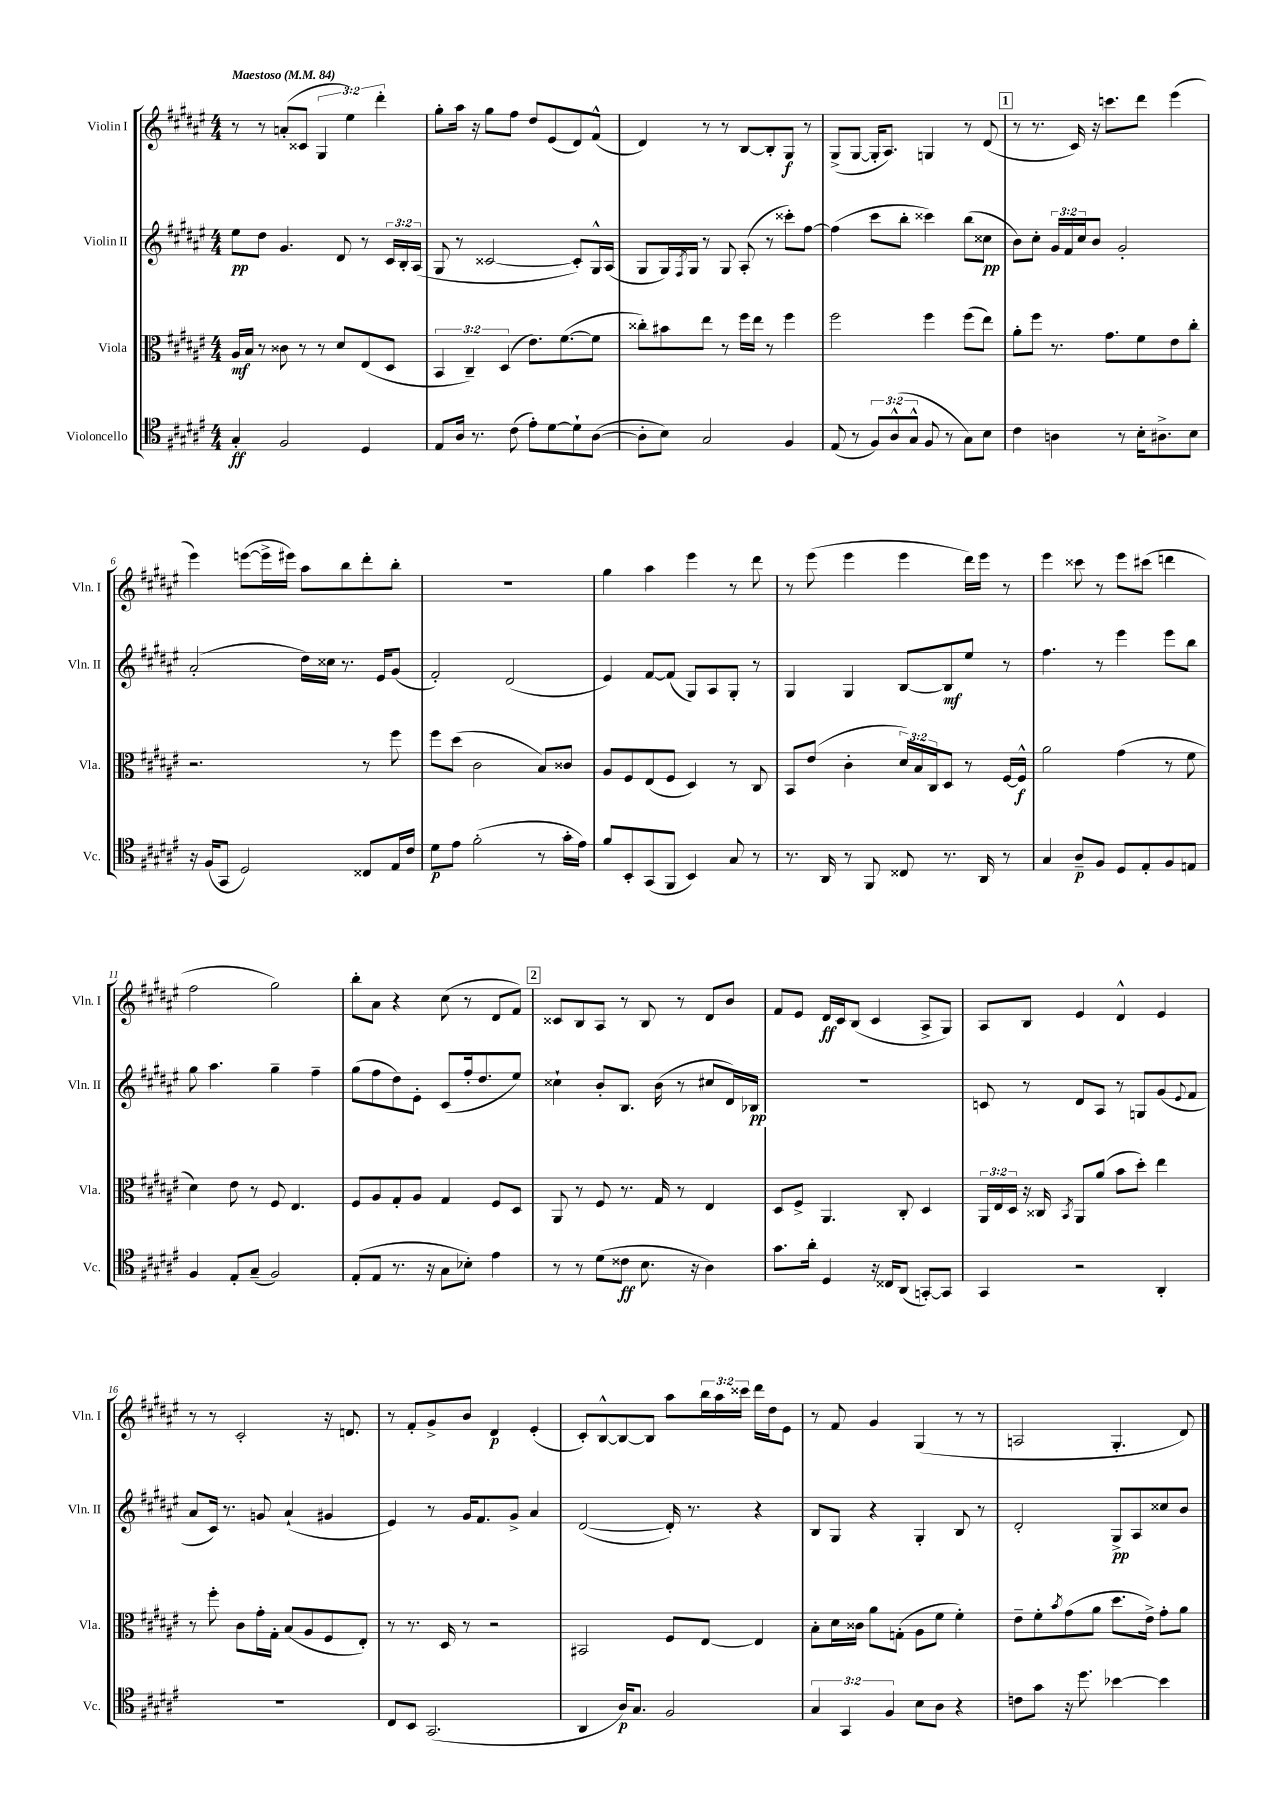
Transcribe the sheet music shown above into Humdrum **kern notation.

**kern	**kern	**kern	**kern
*staff4	*staff3	*staff2	*staff1
*clefC4	*clefC3	*clefG2	*clefG2
*k[f#c#g#d#a#e#]	*k[f#c#g#d#a#e#]	*k[f#c#g#d#a#e#]	*k[f#c#g#d#a#e#]
*M4/4	*M4/4	*M4/4	*M4/4
*MM84	*MM84	*MM84	*MM84
4G#'	16A#	8ee#	8r
.	16B	.	.
.	8r	8dd#	8r
2F#	8c##	4.g#	(8a'
.	8r	.	8c##
.	8r	.	6G#
.	8d#	8d#	.
.	.	.	6ee#)
4D#	(8E#	8r	.
.	.	.	6ddd#'
.	8D#	24c#	.
.	.	24B'	.
.	.	(24A#	.
=	=	=	=
8E#	6BB	8G#	8gg#'
16A#	.	8r	16aa#
.	6C#~)	.	.
8.r	.	.	16r
.	.	[2c##	8gg#
.	(6D#	.	.
(8c#	.	.	8ff#
8e#')	8.e#)	.	8dd#
[8d#	.	.	(8e#
.	([8.f#	.	.
8d#`]	.	8c##'])	8d#)
([8A#	8f#]	16G#^^	(8f#^^
.	.	(16A#	.
=	=	=	=
8A#']	8cc##')	8G#	4d#)
8B)	8b#	16G#)	.
.	.	8qF#	.
.	.	16G#	.
2G#	8ee#	8r	8r
.	8r	8G#	8r
.	16ff#	(8A#'	[8B
.	16ee#	.	.
.	8r	8r	8B']
4F#	4ff#	8ccc##')	8G#
.	.	[8ff#	8r
=	=	=	=
(8E#	2ff#	(4ff#]	(8G#^
8r	.	.	[8G#
12F#)	.	8ccc#	16G#']
.	.	.	8.A#)
(12A#^^	.	.	.
.	.	8bb'	.
12G#^^	.	.	.
8F#	4ff#	4ccc##)	4G
8r	.	.	.
8G#)	(8ff#	(8bb	8r
8B	8ee#)	8cc##	(8d#
=	=	=	=
4c#	8a#'	8b)	8r
.	8ff#	8cc#'	8.r
4A	8.r	24g#	.
.	.	24f#	.
.	.	.	16c#)
.	.	24cc#	.
.	.	8b	16r
.	8.g#	.	8.ccc
8r	.	2g#'	.
16B'	8f#	.	8ddd#
8.A#^	.	.	.
.	8e#	.	(4eee#
8B	8cc#'	.	.
=	=	=	=
16r	2.r	(2a#'	4eee#)
(16F#	.	.	.
8GG#	.	.	.
2D#)	.	.	([8eee
.	.	.	16eee^]
.	.	.	16eee#)
.	.	16dd#)	8aa#
.	.	16cc##	.
.	.	8.r	8bb
8C##	8r	.	8ddd#'
.	.	16e#	.
16E#	8ff#	(8g#	8bb'
16c#	.	.	.
=	=	=	=
8d#	8ff#	2f#')	1r
8e#	(8dd#	.	.
(2f#'	2c#	.	.
.	.	(2d#	.
8r	8B)	.	.
16g#'	8c##	.	.
16e#)	.	.	.
=	=	=	=
8f#	8A#	4e#)	4gg#
8BB'	8F#	.	.
(8GG#	(8E#	[8f#	4aa#
8FF#	8F#	(8f#]	.
4BB)	4D#)	8G#)	4eee#
.	.	8A#	.
8G#	8r	8G#'	8r
8r	8C#	8r	8ddd#
=	=	=	=
8.r	8BB	4G#	8r
.	(8e#	.	(8eee#
16AA#	.	.	.
8r	4c#'	4G#	4eee#
8FF#	.	.	.
8C##	24d#)	[8B	4eee#
.	24B	.	.
.	24C#	.	.
8.r	8D#	8B]	.
.	8r	8ee#	16ddd#)
16AA#	.	.	16eee#
8r	[16F#	8r	8r
.	16F#^^]	.	.
=	=	=	=
4G#	2a#	4.ff#	4eee#
8A#~	.	.	8ccc##
8F#	.	8r	8r
8D#	(4g#	4eee#	8eee#
8E#'	.	.	(8ccc#
8F#	8r	8eee#	4ddd
8E	8f#	8bb	.
=	=	=	=
4F#	4d#)	8gg#	2ff#
.	.	4.aa#	.
8E#'	8e#	.	.
(8G#~	8r	.	.
2F#)	8F#	4gg#~	2gg#)
.	4.E#	.	.
.	.	4ff#~	.
=	=	=	=
(8E#'	8F#	(8gg#	8bb'
8E#	8A#	8ff#	8a#
8.r	8G#'	8dd#)	4r
.	8A#	8e#'	.
16r	.	.	.
8G#	4G#	(8c#	(8cc#
8B-')	.	16ff#'	8r
.	.	8.dd#	.
4e#	8F#	.	8d#
.	8D#	8ee#)	8f#)
=	=	=	=
8r	8AA#	4cc##`	8c##
8r	8r	.	8B
(8d#	8F#	8b'	8A#
8c##	8.r	8.B	8r
8.B	.	.	8B
.	16G#	(16b	.
.	8r	8r	8r
16r	.	.	.
4A#)	4E#	8cc#	8d#
.	.	16d#)	8b
.	.	16B-	.
=	=	=	=
8.g#	8D#	1r	8f#
.	8F#^	.	8e#
16a#'	.	.	.
4D#	4.AA#	.	16d#
.	.	.	16c#
.	.	.	(8B
16r	.	.	4c#
16C##	.	.	.
(8AA#	8C#'	.	.
[8GG')	4D#	.	8A#^
8GG]	.	.	8G#)
=	=	=	=
4GG#	24AA#	8c	8A#
.	24E#	.	.
.	24D#	.	.
.	16r	8r	8B
.	16C##	.	.
.	8qBB	.	.
2r	8AA#	8d#	4e#
.	(8a#	8A#	.
.	8b	8r	4d#^^
.	8dd#')	8G	.
4AA#'	4ee#	(8g#	4e#
.	.	8qqe#	.
.	.	8f#	.
=	=	=	=
1r	8r	8a#	8r
.	8ff#'	16c#)	8r
.	.	8.r	.
.	8c#	.	2c#'
.	16g#'	8g	.
.	16G#'	.	.
.	(8B	(4a#`	.
.	8A#	.	.
.	8F#	4g#	16r
.	.	.	8.d
.	8E#')	.	.
=	=	=	=
8C#	8r	4e#)	8r
8BB	8.r	.	8f#'
(2.GG#	.	8r	8g#^
.	16D#	.	.
.	8r	16g#	8b
.	.	8.f#	.
.	2r	.	4d#
.	.	8g#^	.
.	.	4a#	(4e#'
=	=	=	=
4AA#	2BB#	([2d#	8c#')
.	.	.	[8B^^
16A#)	.	.	8B_
8.G#	.	.	.
.	.	.	8B]
2F#	8F#	16d#'])	8aa#
.	.	8.r	.
.	[8E#	.	24bb
.	.	.	24aa#
.	.	.	24ccc##
.	4E#]	4r	16ddd#
.	.	.	16dd#
.	.	.	8e#
=	=	=	=
6G#	8B'	8B	8r
.	16d#	8G#	8f#
6GG#	.	.	.
.	16c##	.	.
.	8a#	4r	4g#
6F#	.	.	.
.	(8G'	.	.
8B	8A#	4G#'	(4G#
8A#	8f#	.	.
4r	4f#')	8B	8r
.	.	8r	8r
=	=	=	=
8c	8e#~	2d#'	2A
8g#	8f#'	.	.
.	8qb	.	.
16r	(8g#	.	.
8.dd#	.	.	.
.	8a#	.	.
[4b-	8.dd#	8G#^	4.G#'
.	.	8A#	.
.	16e#^)	.	.
4b-]	8g#'	8cc##	.
.	8a#	8b	8d#)
==	==	==	==
*-	*-	*-	*-
